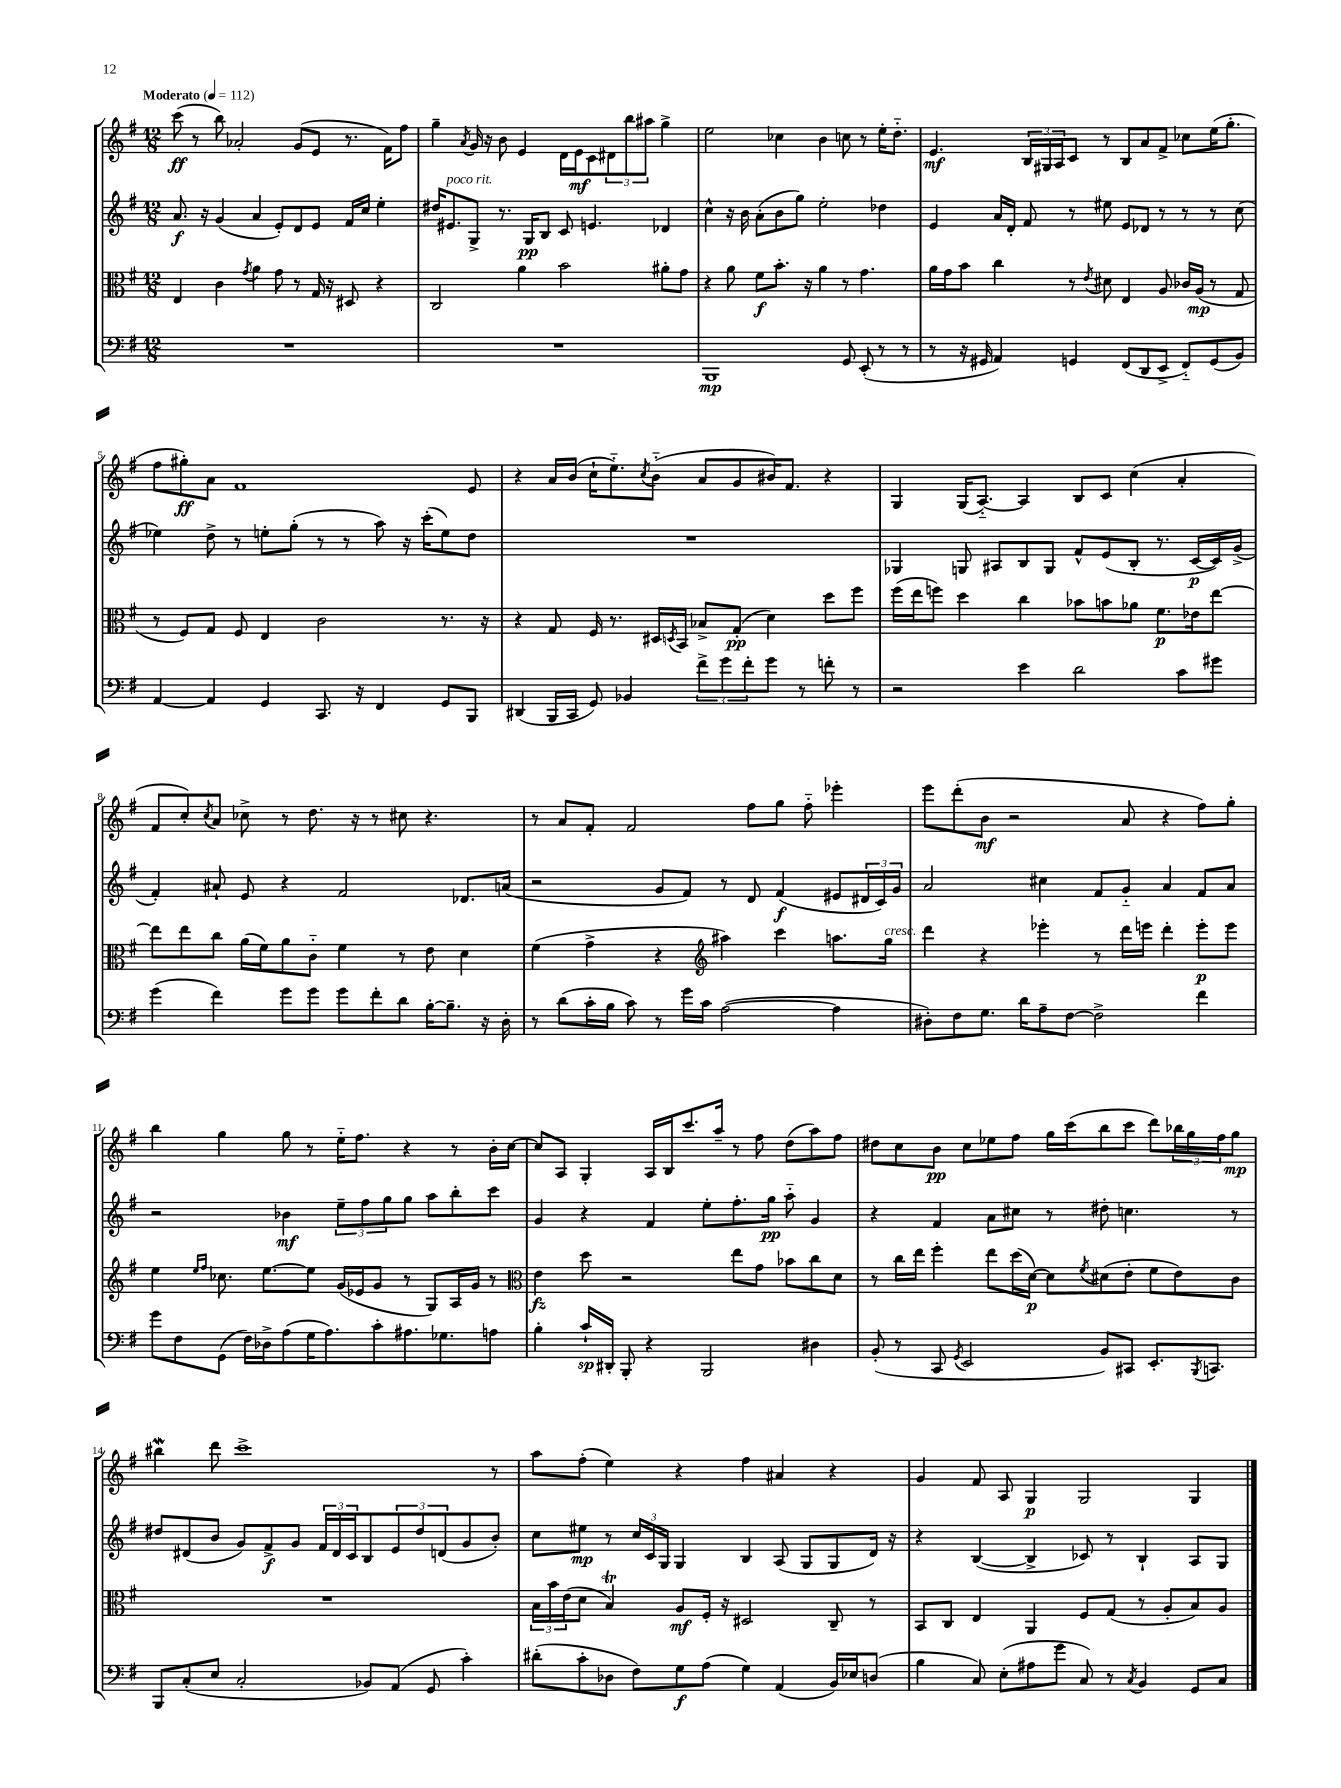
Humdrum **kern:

**kern	**dynam	**kern	**dynam	**kern	**dynam	**kern	**dynam
*part4	*part4	*part3	*part3	*part2	*part2	*part1	*part1
*staff4	*staff4	*staff3	*staff3	*staff2	*staff2	*staff1	*staff1
*clefF4	*	*clefC3	*	*clefG2	*	*clefG2	*
*k[f#]	*	*k[f#]	*	*k[f#]	*	*k[f#]	*
*M12/8	*	*M12/8	*	*M12/8	*	*M12/8	*
*MM112	*	*MM112	*	*MM112	*	*MM112	*
=1	=1	=1	=1	=1	=1	=1	=1
!	!	!	!	!	!	!LO:TX:a:B:t=Moderato	!
1.r	.	4E/	.	8.a/	f	(8ccc\	ff
.	.	.	.	.	.	8r	.
.	.	.	.	16r	.	.	.
.	.	4c\	.	(4g/	.	8bb\)	.
.	.	.	.	.	.	2a-X'/	.
.	.	8qg/	.	.	.	.	.
.	.	4a\	.	4a/	.	.	.
.	.	8g\	.	8e'/L)	.	.	.
.	.	8r	.	8d/	.	(8g/L	.
.	.	16G/	.	8e/J	.	8e/J	.
.	.	16r	.	.	.	.	.
.	.	8D#X/	.	16f#/LL	.	8.r	.
.	.	.	.	16cc/JJ	.	.	.
.	.	4r	.	4ee'\	.	.	.
.	.	.	.	.	.	16f#\KL)	.
.	.	.	.	.	.	8ff#\J	.
=2	=2	=2	=2	=2	=2	=2	=2
1.r	.	2C/	.	16dd#X/KL	.	4gg~\	.
!	!	!	!	!LO:TX:a:i:t=poco rit.	!	!	!
.	.	.	.	8.e#X/	.	.	.
.	.	.	.	.	.	8qa/	.
.	.	.	.	8G^/J	.	16g/	.
.	.	.	.	.	.	16r	.
.	.	.	.	8.r	.	8b\	.
.	.	4a\	.	.	.	4e/	.
.	.	.	.	16G/KL	pp	.	.
.	.	.	.	8B/J	.	.	.
.	.	2b\	.	8c/	.	16d\LL	.
.	.	.	.	.	.	16e\J	mf
.	.	.	.	4.en/	.	8c\	.
.	.	.	.	.	.	12d#X\	.
.	.	.	.	.	.	12bb\	.
.	.	.	.	.	.	12aa#X\J	.
.	.	8a#X'\L	.	4d-X/	.	4gg^\	.
.	.	8g\J	.	.	.	.	.
=3	=3	=3	=3	=3	=3	=3	=3
1BBB	mp	4r	.	4cc^^\	.	2ee\	.
.	.	8a\	.	16r	.	.	.
.	.	.	.	16b\	.	.	.
.	.	8f#\L	f	(8a'\L	.	.	.
.	.	8.b'\J	.	8b\	.	4cc-X\	.
.	.	.	.	8gg\J)	.	.	.
.	.	16r	.	.	.	.	.
.	.	4a\	.	2ee'\	.	4b\	.
8GG/	.	8r	.	.	.	8ccn\	.
(8EE'/	.	4.g\	.	.	.	8r	.
8r	.	.	.	4dd-X\	.	16ee'\KL	.
.	.	.	.	.	.	8.dd\J	.
8r	.	.	.	.	.	.	.
=4	=4	=4	=4	=4	=4	=4	=4
8r	.	16a\LL	.	4e/	.	4.e/	mf
.	.	16g\J	.	.	.	.	.
16r	.	8b\J	.	.	.	.	.
16GG#X/	.	.	.	.	.	.	.
4AA/)	.	4cc\	.	16a/LL	.	.	.
.	.	.	.	16d'/JJ	.	.	.
.	.	.	.	8f#/	.	24B/LL	.
.	.	.	.	.	.	24G#X/	.
.	.	.	.	.	.	24A/J	.
4GGn/	.	8r	.	8r	.	8c/J	.
.	.	8qe/	.	.	.	.	.
.	.	8d#X\	.	8ee#X\	.	8r	.
(8FF#/L	.	4E/	.	8e/L	.	8B/L	.
8DD/	.	.	.	8d-X/J	.	8a/	.
8EE^/J	.	8A/	.	8r	.	8f#^/J	.
8FF#/L)	.	16c-X/LL	.	8r	.	8cc-X\L	.
.	.	(16A/JJ	mp	.	.	.	.
(8GG/	.	8r	.	8r	.	(16ee\K	.
.	.	.	.	.	.	8.gg'\J	.
8BB/J)	.	8G/	.	(8cc\	.	.	.
!!LO:LB:g=z
=5	=5	=5	=5	=5	=5	=5	=5
[4AA/	.	8r	.	4ee-X\)	.	8ff#\L	.
.	.	8F#/L)	.	.	.	8gg#X'\)	ff
4AA/]	.	8G/J	.	8dd^\	.	8a\J	.
.	.	8F#/	.	8r	.	1f#	.
4GG/	.	4E/	.	8een'\L	.	.	.
.	.	.	.	(8gg'\J	.	.	.
8.CC/	.	2c\	.	8r	.	.	.
.	.	.	.	8r	.	.	.
16r	.	.	.	.	.	.	.
4FF#/	.	.	.	8aa\)	.	.	.
.	.	.	.	16r	.	.	.
.	.	.	.	(16ccc'\KL	.	.	.
8GG/L	.	8.r	.	8ee\)	.	.	.
8BBB/J	.	.	.	8dd\J	.	8e/	.
.	.	16r	.	.	.	.	.
=6	=6	=6	=6	=6	=6	=6	=6
(4DD#X/	.	4r	.	1.r	.	4r	.
16BBB/LL	.	8G/	.	.	.	16a/LL	.
16CC/JJ	.	.	.	.	.	(16b/JJ	.
8GG/)	.	16F#/	.	.	.	16cc`\KL	.
.	.	8.r	.	.	.	8.ee\)	.
4BB-X/	.	.	.	.	.	.	.
.	.	.	.	.	.	8qcc/	.
.	.	16D#X/LL	.	.	.	(8b\J	.
.	.	8qDn/	.	.	.	.	.
.	.	16BB/JJ	.	.	.	.	.
12f#^\L	.	8B-X^/L	.	.	.	8a/L	.
12g\	.	.	.	.	.	.	.
.	.	(8G'/J	pp	.	.	8g/	.
12f#'\	.	.	.	.	.	.	.
8g\J	.	4d\)	.	.	.	16b#X/K)	.
.	.	.	.	.	.	8.f#/J	.
8r	.	.	.	.	.	.	.
8fn'\	.	8dd\L	.	.	.	4r	.
8r	.	8ff#\J	.	.	.	.	.
=7	=7	=7	=7	=7	=7	=7	=7
2r	.	(16ff#\LL	.	4G-X/	.	4G/	.
.	.	16ee\J	.	.	.	.	.
.	.	8ffn\J)	.	.	.	.	.
.	.	4dd\	.	8Gn/	.	(16G/KL	.
.	.	.	.	.	.	[8.A/J)	.
.	.	.	.	8A#X/L	.	.	.
4e\	.	4cc\	.	8B/	.	4A/]	.
.	.	.	.	8G/J	.	.	.
2d\	.	8b-X\L	.	8f#^^/L	.	8B/L	.
.	.	8bn\	.	(8e/	.	8c/J	.
.	.	8a-X\J	.	8B'/J	.	(4cc\	.
.	.	8.f#\L	p	8.r	.	.	.
8c\L	.	.	.	.	.	4a'/	.
.	.	16e-X\k	.	[16c/LL	p	.	.
8g#X\J	.	[8ee\J	.	16c/])	.	.	.
.	.	.	.	(16g^/JJ	.	.	.
!!LO:LB:g=z
=8	=8	=8	=8	=8	=8	=8	=8
(4g\	.	8ee\L]	.	4f#'/)	.	8f#/L	.
.	.	8ee\	.	.	.	8cc'/)	.
.	.	.	.	.	.	8qcc/	.
4f#\)	.	8cc\J	.	8a#X`/	.	8a/J	.
.	.	(16a\LL	.	8e/	.	8cc-X^\	.
.	.	16f#\J)	.	.	.	.	.
8g\L	.	8a\	.	4r	.	8r	.
8g\J	.	8c\J	.	.	.	8.dd\	.
8g\L	.	4f#\	.	2f#/	.	.	.
.	.	.	.	.	.	16r	.
8f#'\	.	.	.	.	.	8r	.
8d\J	.	8r	.	.	.	8cc#X\	.
[16B'\KL	.	8e\	.	.	.	4.r	.
8.B~\J]	.	.	.	.	.	.	.
.	.	4d\	.	8.d-X/L	.	.	.
16r	.	.	.	.	.	.	.
16D'\	.	.	.	(16an/Jk	.	.	.
=9	=9	=9	=9	=9	=9	=9	=9
8r	.	(4f#\	.	2r	.	8r	.
(8d\L	.	.	.	.	.	8a/L	.
16c'\L	.	4g^\	.	.	.	8f#'/J	.
16B\JJ	.	.	.	.	.	.	.
8c\)	.	.	.	.	.	2f#/	.
8r	.	4r	.	8g/L	.	.	.
16g\LL	.	.	.	8f#/J)	.	.	.
16c\JJ	.	.	.	.	.	.	.
*	*	*clefG2	*	*	*	*	*
([2A\	.	4aa#X\)	.	8r	.	.	.
.	.	.	.	8d/	.	8ff#\L	.
.	.	4ccc\	.	(4f#/	f	8gg\J	.
.	.	.	.	.	.	8ff#\	.
4A\]	.	8.aan\L	.	8e#X/L	.	4eee-X'\	.
.	.	.	.	24d#X/L	.	.	.
.	.	.	.	24c/)	.	.	.
!	!	!LO:TX:a:i:t=cresc.	!	!	!	!	!
.	.	16gg\Jk	.	.	.	.	.
.	.	.	.	24g/JJ	.	.	.
=10	=10	=10	=10	=10	=10	=10	=10
8D#X'\L)	.	4ddd\	.	2a/	.	8eee\L	.
8F#\	.	.	.	.	.	(8ddd'\	.
8.G\J	.	4r	.	.	.	8b\J	mf
.	.	.	.	.	.	2r	.
16d\KL	.	.	.	.	.	.	.
8A~\	.	4eee-X'\	.	4cc#X\	.	.	.
[8F#\J	.	.	.	.	.	.	.
2F#^\]	.	8r	.	8f#/L	.	.	.
.	.	16ddd\LL	.	8g/J	.	8a/	.
.	.	16eeen\JJ	.	.	.	.	.
.	.	4ddd'\	.	4a/	.	4r	.
4f#\	.	8eee'\L	p	8f#/L	.	8ff#\L)	.
.	.	8eee\J	.	8a/J	.	8gg'\J	.
!!LO:LB:g=z
=11	=11	=11	=11	=11	=11	=11	=11
8g\L	.	4ee\	.	2r	.	4bb\	.
8F#\	.	.	.	.	.	.	.
.	.	16qqee/LL	.	.	.	.	.
.	.	16qqff#/JJ	.	.	.	.	.
(8GG\J	.	8.cc-X\	.	.	.	4gg\	.
16F#\LL)	.	.	.	.	.	.	.
16D-X^\J	.	[8.ee\L	.	.	.	.	.
(8A\	.	.	.	4b-X\	mf	8gg\	.
16G\K	.	8ee\J]	.	.	.	8r	.
8.A\)	.	.	.	.	.	.	.
.	.	(16g/LL	.	12ee~\L	.	16ee\KL	.
.	.	16e-X/J	.	.	.	8.ff#\J	.
.	.	.	.	12ff#\	.	.	.
8c'\	.	8g/J	.	.	.	.	.
.	.	.	.	12gg\	.	.	.
8.A#X\	.	8r	.	8gg\J	.	4r	.
.	.	8G/L)	.	8aa\L	.	.	.
8.G-X\	.	.	.	.	.	.	.
.	.	16A/L	.	8bb'\	.	8r	.
.	.	16g/JJ	.	.	.	.	.
8An\J	.	8r	.	8ccc\J	.	16b'\LL	.
.	.	.	.	.	.	[16cc\JJ	.
=12	=12	=12	=12	=12	=12	=12	=12
*	*	*clefC3	*	*	*	*	*
4B'\	.	4e\	fz	4g/	.	8cc/L]	.
.	.	.	.	.	.	8A/J	.
16c`/LL	sp	8dd\	.	4r	.	4G'/	.
16DD#X'/JJ	.	.	.	.	.	.	.
8BBB'/	.	2r	.	.	.	.	.
4r	.	.	.	4f#/	.	16A/LL	.
.	.	.	.	.	.	16B/J	.
.	.	.	.	.	.	8.ccc/	.
2BBB/	.	.	.	8ee'\L	.	.	.
.	.	.	.	.	.	16aa~/Jk	.
.	.	8ee\L	.	8.ff#'\	.	8r	.
.	.	8g\J	.	.	.	8ff#\	.
.	.	.	.	16gg\Jk	pp	.	.
.	.	8b-X\L	.	8aa\	.	(8dd\L	.
4D#X\	.	8cc\	.	4g/	.	8aa\)	.
.	.	8d\J	.	.	.	8ff#\J	.
=13	=13	=13	=13	=13	=13	=13	=13
(8BB'/	.	8r	.	4r	.	8dd#X\L	.
8r	.	16cc\LL	.	.	.	8cc\	.
.	.	16ee\JJ	.	.	.	.	.
8CC/	.	4ff#'\	.	4f#/	.	8b\J	pp
8qGG/	.	.	.	.	.	.	.
2EE/	.	.	.	.	.	8cc\L	.
.	.	8ee\L	.	8a\L	.	8ee-X\	.
.	.	(16dd\L	.	8cc#X\J	.	8ff#\J	.
.	.	[16d\JJ)	p	.	.	.	.
.	.	8d\L]	.	8r	.	16gg\LL	.
.	.	.	.	.	.	(16ccc\J	.
.	.	8qf#/	.	.	.	.	.
8BB/L)	.	(8d#X\	.	8dd#X'\	.	8bb\	.
8CC#X/J	.	8e'\J	.	4.ccn\	.	8ccc\J	.
8.EE'/L	.	8f#\L	.	.	.	8ddd\L)	.
.	.	8e\)	.	.	.	24bb-X\L	.
.	.	.	.	.	.	24gg\	.
8qBBB/	.	.	.	.	.	.	.
8.CCn/J	.	.	.	.	.	.	.
.	.	.	.	.	.	24ff#\J	.
.	.	8c\J	.	8r	.	8gg\J	mp
!!LO:LB:g=z
=14	=14	=14	=14	=14	=14	=14	=14
8BBB/L	.	1.r	.	8dd#X/L	.	4bb#XW\	.
(8C'/	.	.	.	(8d#X/	.	.	.
8E/J	.	.	.	8b/J	.	8ddd\	.
2C'/	.	.	.	8g/L)	.	1ccc^	.
.	.	.	.	8f#^/	f	.	.
.	.	.	.	8g/J	.	.	.
.	.	.	.	24f#/LL	.	.	.
.	.	.	.	24d#/	.	.	.
.	.	.	.	24c/J	.	.	.
8BB-X/L)	.	.	.	8B/	.	.	.
(8AA/J	.	.	.	12e/	.	.	.
.	.	.	.	12dd#/	.	.	.
8GG/	.	.	.	.	.	.	.
.	.	.	.	(12dn/	.	.	.
4c'\)	.	.	.	8g/	.	.	.
.	.	.	.	8b'/J)	.	8r	.
=15	=15	=15	=15	=15	=15	=15	=15
(8d#X'\L	.	24B\LL	.	8cc\L	.	8aa\L	.
.	.	24b\	.	.	.	.	.
.	.	(24e\J	.	.	.	.	.
8c'\	.	8d\J	.	8ee#X\J	mp	(8ff#'\J	.
8D-X\J	.	4Bt/)	.	8r	.	4ee\)	.
8F#\L)	.	.	.	24cc/LL	.	.	.
.	.	.	.	24c/	.	.	.
.	.	.	.	24G/JJ	.	.	.
8G\	f	8A/L	mf	4G/	.	4r	.
(8A\J	.	16F#'/Jk	.	.	.	.	.
.	.	16r	.	.	.	.	.
4G\)	.	2D#X/	.	4B/	.	4ff#\	.
(4AA/	.	.	.	(8A/	.	4a#X/	.
.	.	.	.	8G/L	.	.	.
16BB/LL)	.	8C~/	.	8G/	.	4r	.
16E-X/J	.	.	.	.	.	.	.
(8Dn/J	.	8r	.	16d/Jk)	.	.	.
.	.	.	.	16r	.	.	.
=16	=16	=16	=16	=16	=16	=16	=16
4B\	.	8BB/L	.	4r	.	4g/	.
.	.	8C/J	.	.	.	.	.
8C/)	.	4E/	.	([4B/	.	8f#/	.
(8E'\L	.	.	.	.	.	8A/	.
8A#X\	.	4AA/	.	4B^/]	.	4G/	p
8g\J	.	.	.	.	.	.	.
8C/)	.	8F#/L	.	8c-X/)	.	2G/	.
8r	.	(8G/J	.	8r	.	.	.
8qC/	.	.	.	.	.	.	.
4BB/	.	8r	.	4B`/	.	.	.
.	.	8A'/L	.	.	.	.	.
8GG/L	.	8B/)	.	8A/L	.	4G/	.
8C/J	.	8A/J	.	8G/J	.	.	.
==	==	==	==	==	==	==	==
*-	*-	*-	*-	*-	*-	*-	*-
